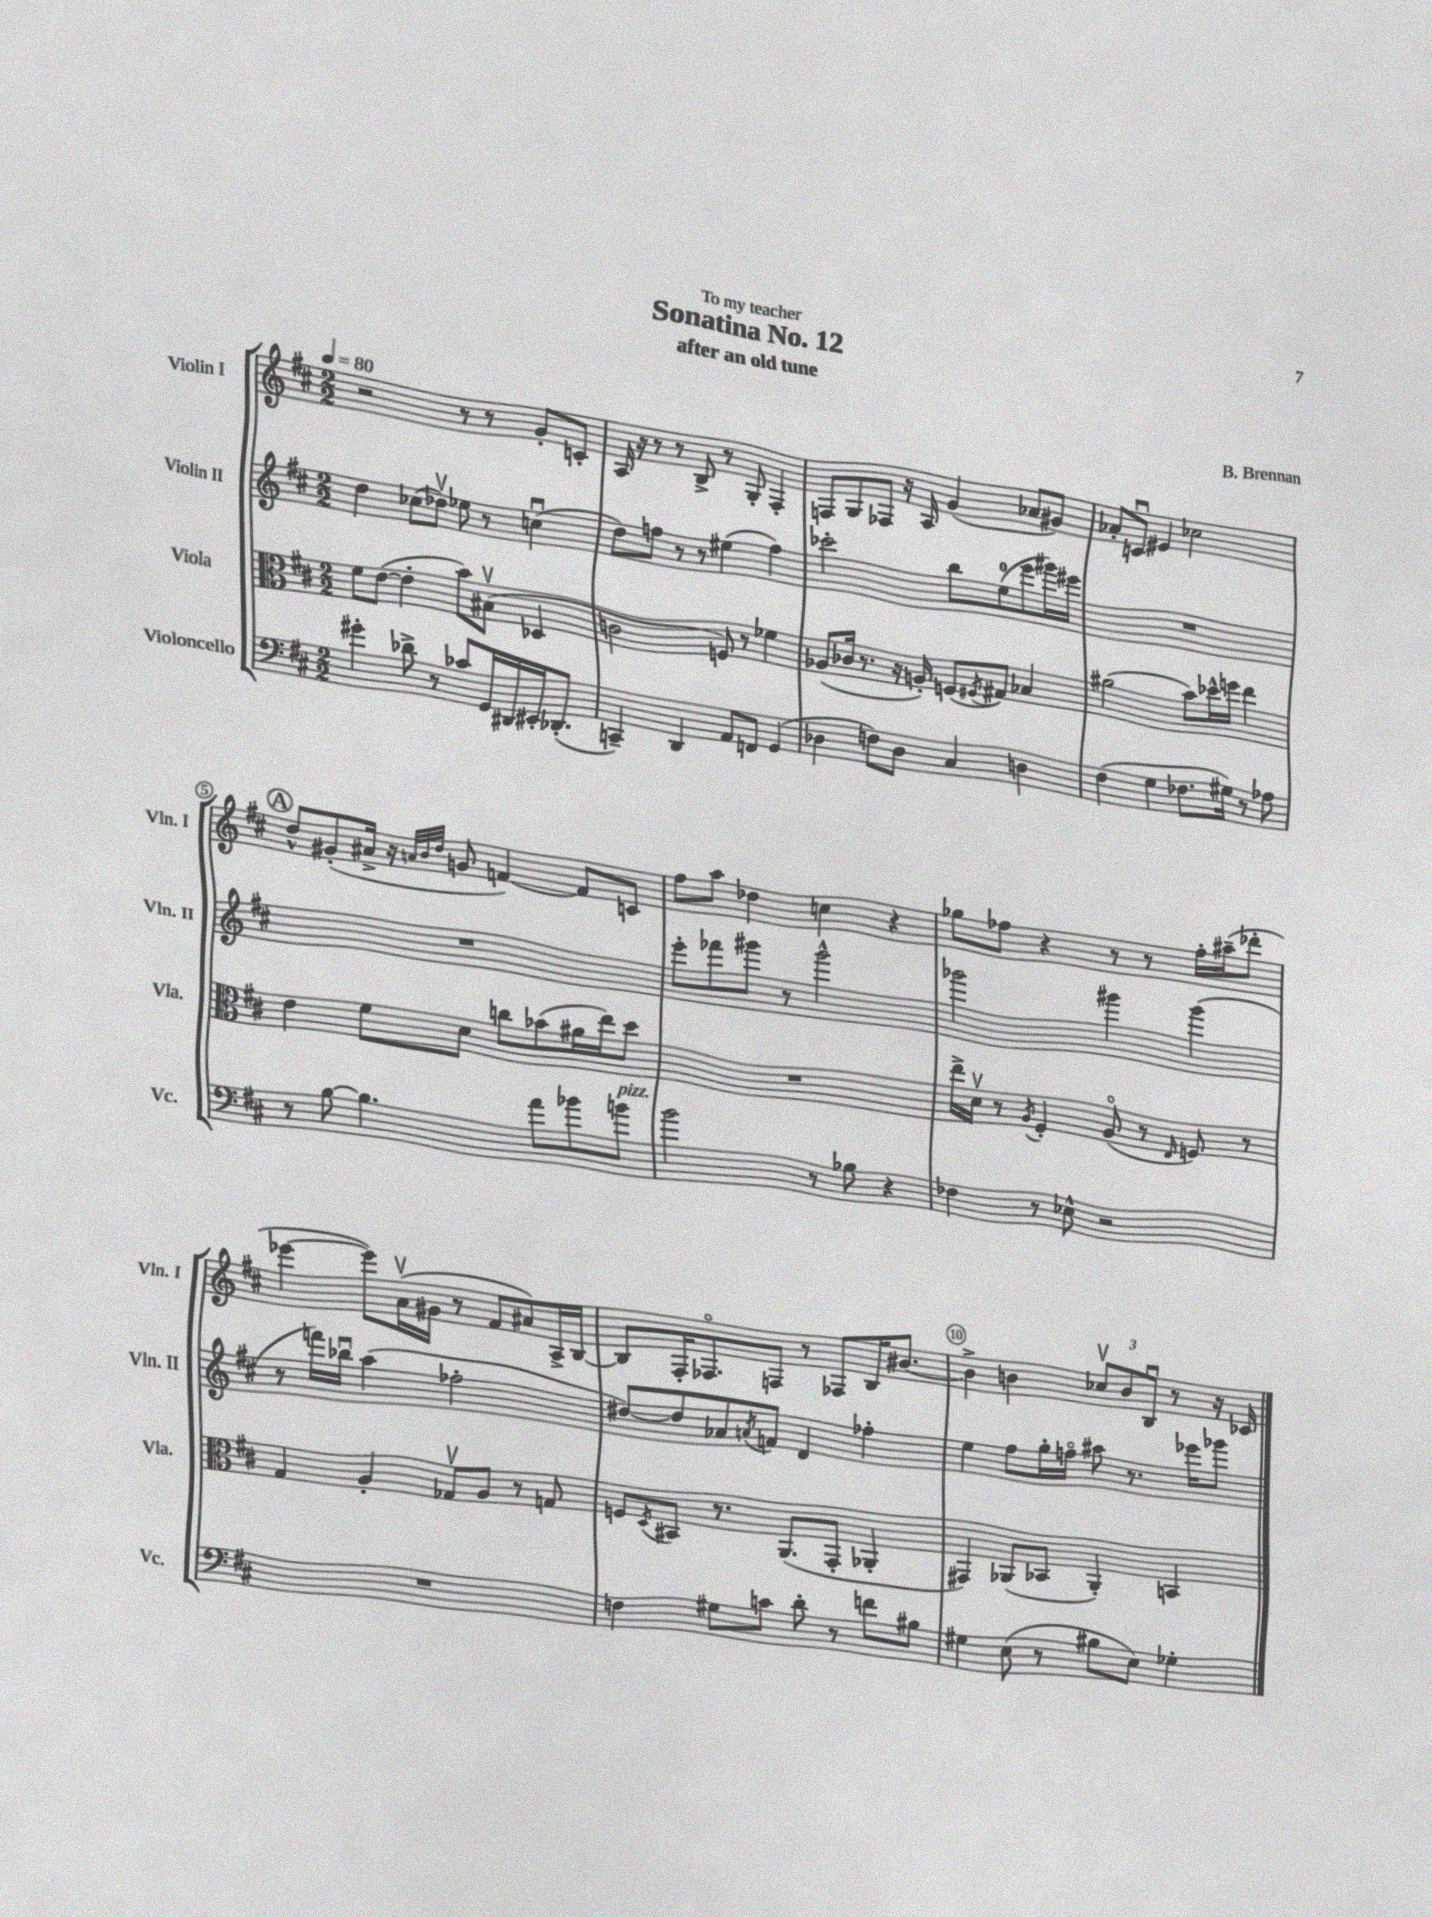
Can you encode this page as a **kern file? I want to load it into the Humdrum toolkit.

**kern	**kern	**kern	**kern
*staff4	*staff3	*staff2	*staff1
*clefF4	*clefC3	*clefG2	*clefG2
*k[f#c#]	*k[f#c#]	*k[f#c#]	*k[f#c#]
*M2/2	*M2/2	*M2/2	*M2/2
*MM80	*MM80	*MM80	*MM80
4g#'\	8f#\L	4dd\	2r
.	([8e\J	.	.
8d-^\	4e'\]	(8cc-\L	.
8r	.	8dd-v\J)	.
8c-/L	8b\L)	8ee-\	8r
16GG/L	(8B#v\J	8r	8r
16DD#/	.	.	.
16EE#'/J	4D-/	(4ccu\	8g'/L
(8.DD-'/J	.	.	.
.	.	.	8c'/J
=	=	=	=
4CC~/)	2c\	8dd\L)	16A/
.	.	.	16r
.	.	8ff\J	8r
4DD/	.	8r	8r
.	.	8r	8B^/
8AA/L	8F/)	(4ee#\	8r
8FF/J	8r	.	8G'/
(4GG/	4f-\	4ff\)	4F#'/
=	=	=	=
4D-\	(8A-/L	2ccc-'\	8F/L
.	16c-/Jk	.	8G/
.	8.r	.	.
8F\L)	.	.	8F-/J
8D-\J	16r	.	16r
.	16A'/)	.	16A/
4C#/	(8F/L	8bb\L	(4g/
.	8qF#/	.	.
.	8G#/J)	(8ee\	.
4D\	4B-/	8eee\	8a-/L
.	.	16ggg#\L)	8g#/J)
.	.	16eee#\JJ	.
=	=	=	=
(4F#\	(2a#\	1r	8a-'/L
.	.	.	8cu/J
4G\	.	.	4e#/
8.F-\L	8b\L)	.	2cc-\
.	16dd-^^\L	.	.
16G#\Jk)	16ff\JJ	.	.
8r	4ee\	.	.
8A-\	.	.	.
=	=	=	=
8r	4e\	1r	8dd^^/L
[8B\	.	.	(8g#'/
4.B\]	8f#\L	.	16a#^/Jk
.	.	.	16r
.	.	.	32qqa/LLL
.	.	.	32qqb/
.	.	.	32qqdd/JJJ
.	8d\J	.	8g/
.	8cc\L	.	[4f/)
8a\L	(8b-\	.	.
8b-\	16a#\L	.	8f/]L
.	16ee\J)	.	.
8b\J	8dd\J	.	8c/J
=	=	=	=
2b\	1r	8eee'\L	8ff#\L
.	.	8fff-\	8aa\J
.	.	8ggg#\J	4dd-\
.	.	8r	.
8r	.	2ggg#^^\	4cc\
8B-\	.	.	.
4r	.	.	4r
=	=	=	=
4F-\	16ee^\LL	2ggg-\	8gg-\L
.	16dv\JJ	.	.
.	8r	.	8ff-\J
.	8qA/	.	.
8r	4F#'/	.	4r
8E-^^\	.	.	.
2r	(8Ao/	4ggg#\	8r
.	8r	.	8r
.	16qqE/	.	.
.	8F/)	(4ggg#\	16ff-'\LL
.	.	.	(16aa#~\J
.	8r	.	8ddd-'\J
=	=	=	=
1r	4G/	8r	[4eee-\
.	.	16fff\LL)	.
.	.	16bb-u\JJ	.
.	4A'/	(4aa\	8eee-\]L)
.	.	.	(16av\L
.	.	.	16g#\JJ
.	8G-v/L	2ff-'\	8r
.	8A/J	.	8f#/L
.	8r	.	8a#/)
.	8G/	.	16A^/L
.	.	.	[16B/JJ
=	=	=	=
4F\	8F/L	[8dd#/L)	8B/]L
.	8qD/	.	.
.	8BB#/J	8dd#/]	16F#'/K
.	.	.	8.F-o/
8G#\L	8.r	8a-/	.
.	.	8qa/	.
8c\J	.	8f/J	8F/J
.	(8.AA/L	.	.
8d'\	.	4d/	8r
8r	8GG'/J	.	8F-/L
8f\L	4AA-'/	4ff-'\	16B/K
.	.	.	[8.b#/J
8B#\J	.	.	.
=	=	=	=
4G#\	4GG#/)	4ee\	4b#^\]
(8E\	(8AA-/L	8ff#\L	4b\
8r	8BB-/J	16gg'\L	.
.	.	16ffo\JJ	.
8B#\L	4AA-'/)	8aa#\	12cc-v/L
.	.	.	12b/
8E\J)	.	8.r	.
.	.	.	12Bu/J
4G-'\	4BB/	.	8r
.	.	16eee-\LK	.
.	.	8ggg-\J	16r
.	.	.	16c-/
==	==	==	==
*-	*-	*-	*-
